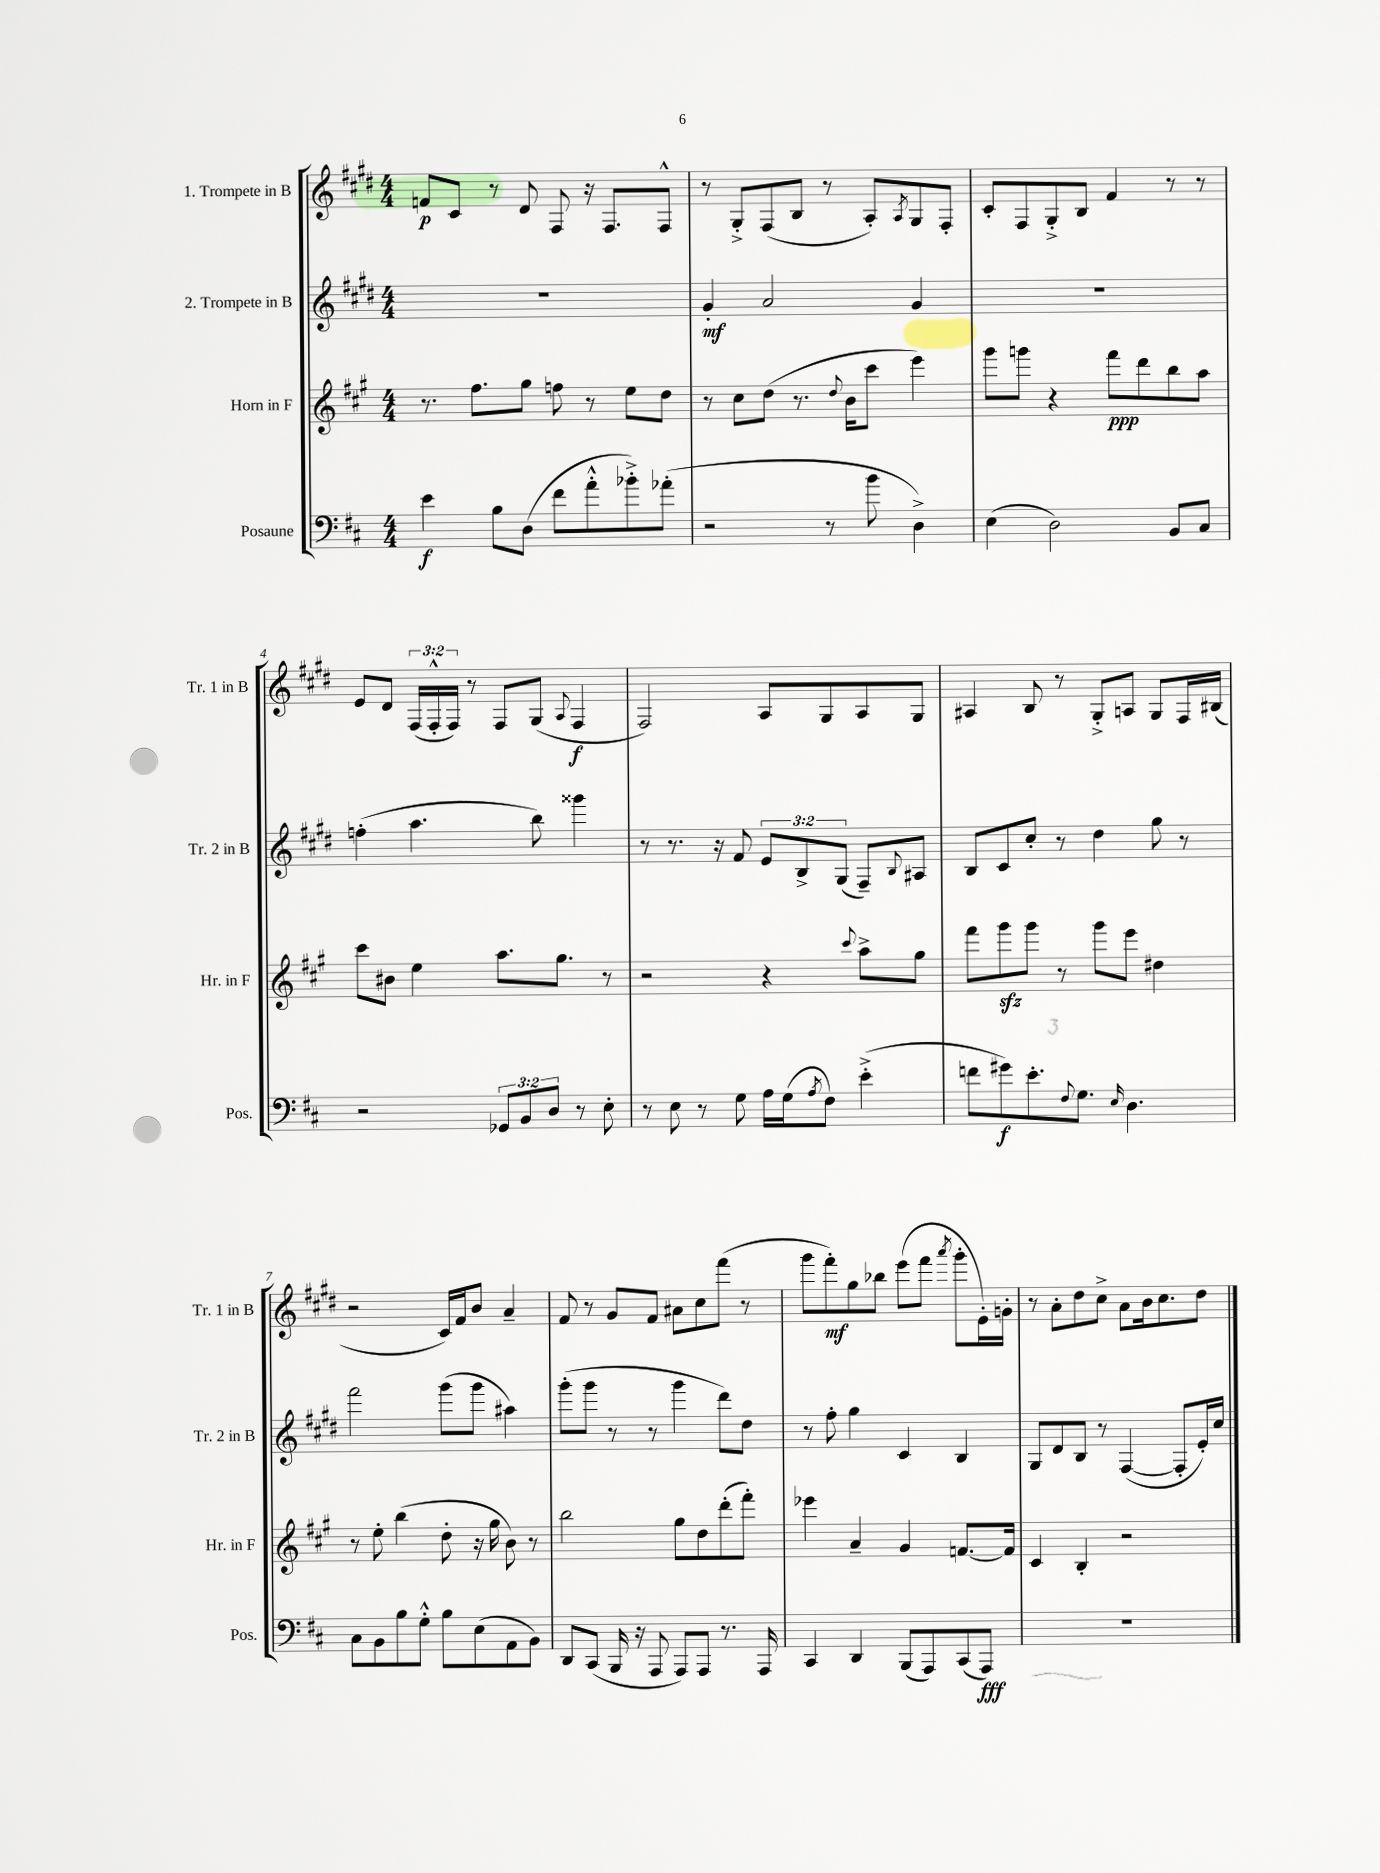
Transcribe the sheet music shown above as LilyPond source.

<<
\new StaffGroup <<
\new Staff = "s0" \with { instrumentName = "1. Trompete in B" shortInstrumentName = "Tr. 1 in B" } {
    \clef treble \key e \major \numericTimeSignature \time 4/4 \override Staff.TupletNumber.text = #tuplet-number::calc-fraction-text
    f'8\p cis'8 r8 dis'8 fis8 r16 fis8. fis8-^ |
    r8 gis8-.-> fis8( b8 r8 a8-.) \acciaccatura { a8 } gis8 fis8-. |
    cis'8-. fis8 gis8-.-> b8 fis'4 r8 r8 |
    e'8 dis'8 \tuplet 3/2 { fis16( fis16-.-^ fis16) } r8 fis8 gis8( \appoggiatura { a8 } fis4\f |
    fis2) a8 gis8 a8 gis8 |
    ais4 b8 r8 gis8-.-> a8 gis8 fis16 bis16( |
    r2 cis'16) fis'16 b'8 a'4-- |
    fis'8 r8 gis'8 fis'8 ais'8 cis''8 fis'''8( r8 |
    gis'''8 fis'''8-.\mf) gis''8 bes''8 e'''8( fis'''8 \acciaccatura { a'''8 } gis'''8-. e'16-.) g'16-. |
    r8 a'8-. dis''8 cis''8-> a'8 b'16 cis''8. dis''8 \bar "|." |
}
\new Staff = "s1" \with { instrumentName = "2. Trompete in B" shortInstrumentName = "Tr. 2 in B" } {
    \clef treble \key e \major \numericTimeSignature \time 4/4 \override Staff.TupletNumber.text = #tuplet-number::calc-fraction-text
    R1 |
    gis'4-.\mf a'2 gis'4 |
    R1 |
    f''4-.( a''4. b''8) gisis'''4 |
    r8 r8. r16 fis'8 \tuplet 3/2 { e'8 b8-> gis8( } fis8--) \appoggiatura { b8 } ais8 |
    b8 cis'8 cis''8-. r8 dis''4 gis''8 r8 |
    fis'''2 gis'''8( gis'''8 ais''4) |
    gis'''8-.( gis'''8 r8 r8 gis'''4 dis'''8) dis''8 |
    r8 fis''8-. gis''4 cis'4 b4 |
    gis8 dis'8 b8 r8 fis4~( fis8-. e'16-.) cis''16 \bar "|." |
}
\new Staff = "s2" \with { instrumentName = "Horn in F" shortInstrumentName = "Hr. in F" } {
    \clef treble \key a \major \numericTimeSignature \time 4/4
    r8. fis''8. gis''8 f''8 r8 e''8 d''8 |
    r8 cis''8 d''8( r8. \appoggiatura { d''8 } b'16 cis'''8 e'''4) |
    gis'''8 g'''8 r4 fis'''8\ppp d'''8 b''8 a''8 |
    cis'''8 bis'8 e''4 a''8. gis''8. r8 |
    r2 r4 \appoggiatura { cis'''8 } a''8-> gis''8 |
    fis'''8 gis'''8\sfz gis'''8 r8 gis'''8 e'''8 dis''4 |
    r8 e''8-. b''4( d''8-. r16 gis''16 b'8) r8 |
    b''2 gis''8 d''8 d'''8-.( fis'''8-.) |
    ees'''4 a'4-- gis'4 f'8.~ f'16 |
    cis'4 b4-. r2 \bar "|." |
}
\new Staff = "s3" \with { instrumentName = "Posaune" shortInstrumentName = "Pos." } {
    \clef bass \key d \major \numericTimeSignature \time 4/4 \override Staff.TupletNumber.text = #tuplet-number::calc-fraction-text
    e'4\f b8 d8( fis'8 a'8-.-^ bes'8-.->) aes'8-.( |
    r2 r8 b'8 d4->) |
    e4( d2) b,8 cis8 |
    r2 \tuplet 3/2 { ges,8 b,8 d8 } r8 e8-. |
    r8 e8 r8 g8 a16 g16( \acciaccatura { a8 } fis8) e'4-.->( |
    f'8 gis'8\f) e'8.-. \appoggiatura { fis8 } g8. \grace { e16 } d4. |
    cis8 b,8 b8 g8-.-^ b8 e8( a,8 b,8) |
    d,8 cis,8( b,,16 r16 a,,8 a,,8) a,,8 r8. a,,16 |
    cis,4 d,4 b,,8( a,,8) cis,8( a,,8\fff) |
    R1 \bar "|." |
}
>>
>>
